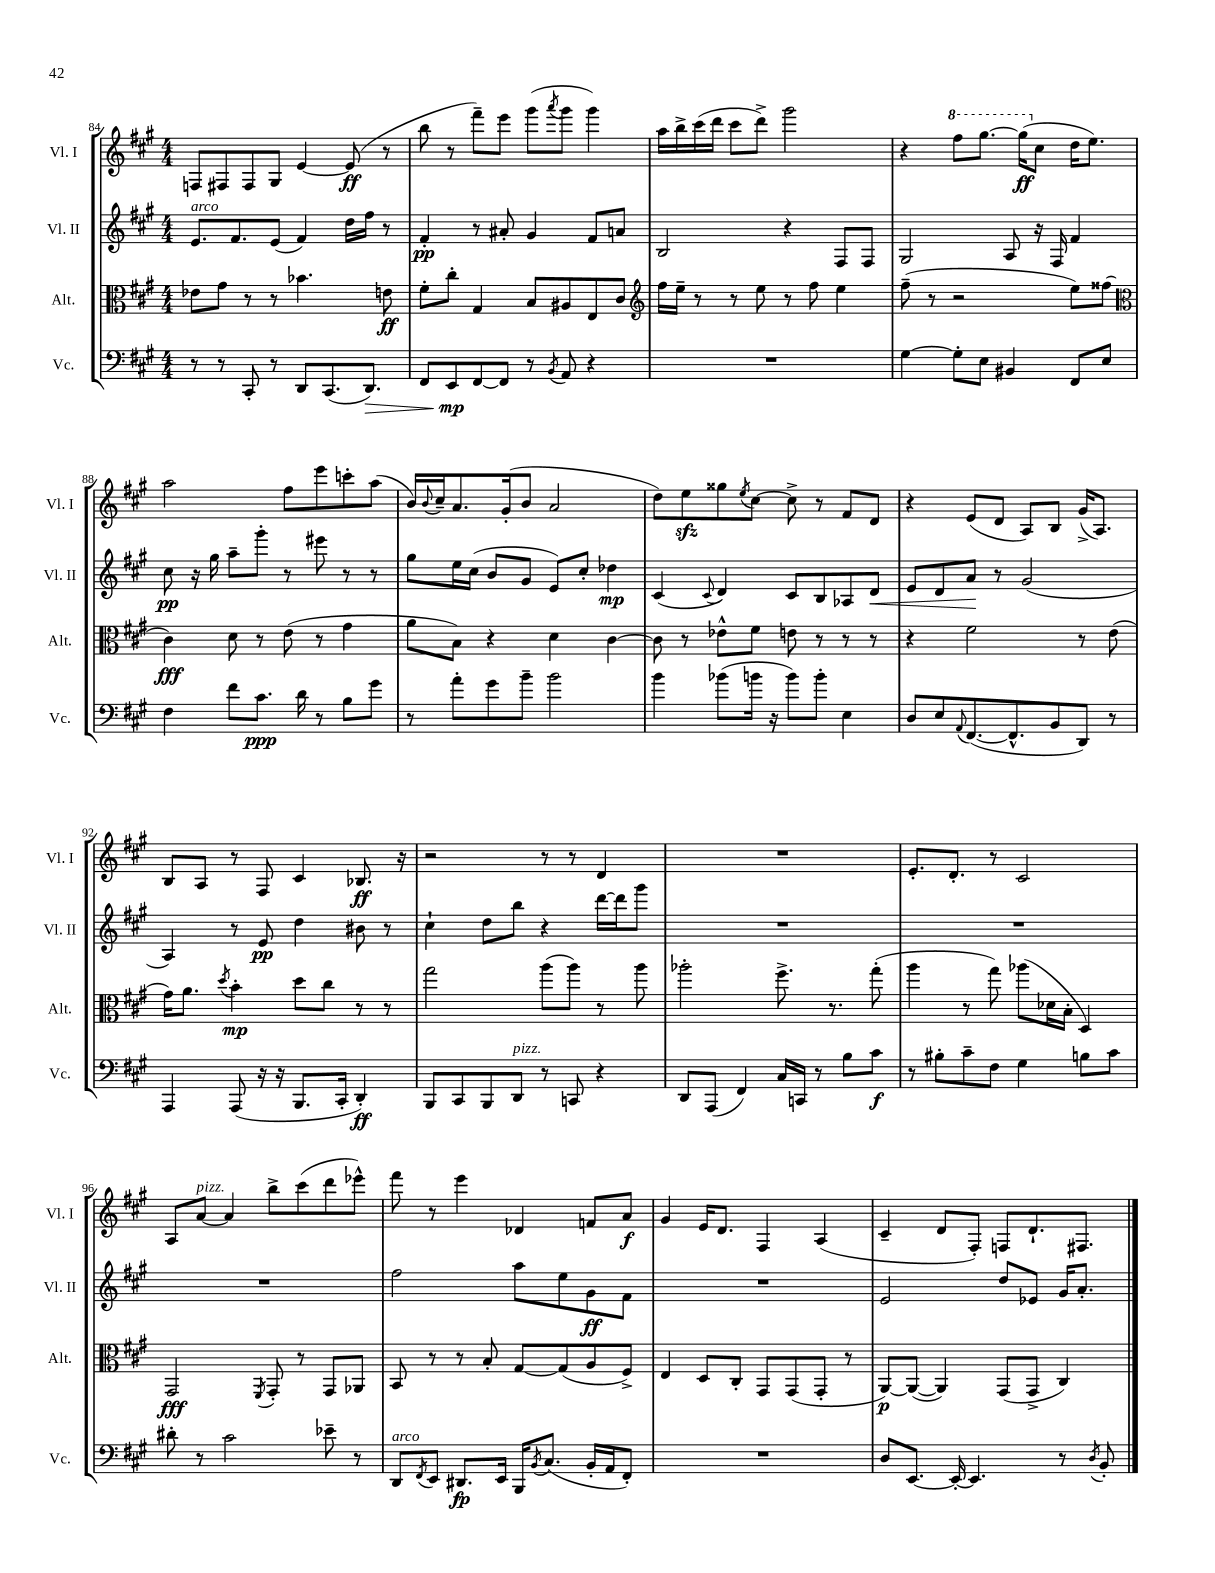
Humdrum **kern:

**kern	**dynam	**kern	**dynam	**kern	**dynam	**kern	**dynam
*part4	*part4	*part3	*part3	*part2	*part2	*part1	*part1
*staff4	*staff4	*staff3	*staff3	*staff2	*staff2	*staff1	*staff1
*I"Vc.	*	*I"Alt.	*	*I"Vl. II	*	*I"Vl. I	*
*I'Vc.	*	*I'Alt.	*	*I'Vl. II	*	*I'Vl. I	*
*clefF4	*	*clefC3	*	*clefG2	*	*clefG2	*
*k[f#c#g#]	*	*k[f#c#g#]	*	*k[f#c#g#]	*	*k[f#c#g#]	*
*M4/4	*	*M4/4	*	*M4/4	*	*M4/4	*
=84	=84	=84	=84	=84	=84	=84	=84
!	!	!	!	!LO:TX:a:i:t=arco	!	!	!
8r	.	8e-X\L	.	8.e/L	.	8Fn/L	.
8r	.	8g#\J	.	.	.	8F#X/	.
.	.	.	.	8.f#/	.	.	.
8CC#'/	.	8r	.	.	.	8F#/	.
8r	.	8r	.	(8e/J	.	8G#/J	.
8DD/L	.	4.b-X\	.	4f#/)	.	[4e/	.
(8.CC#/	.	.	.	.	.	.	.
.	.	.	.	16dd\LL	.	(8e/]	ff
!	!LO:HP:b	!	!	!	!	!	!
8.DD/J)	>	.	.	16ff#\JJ	.	.	.
.	.	8en\	ff	8r	.	8r	.
=85	=85	=85	=85	=85	=85	=85	=85
8FF#/L	.	8f#'\L	.	4f#'/	pp	8bb\	.
8EE/	mp	8cc#'\J	.	.	.	8r	.
[8FF#/	]	4G#/	.	8r	.	8fff#~\L)	.
8FF#/J]	.	.	.	8a#X'/	.	8eee\J	.
8r	.	8B/L	.	4g#/	.	(8ggg#\L	.
8qBB/	.	.	.	.	.	8qaaa/	.
8AA/	.	8A#X/	.	.	.	8ggg#\J	.
4r	.	8E/	.	8f#/L	.	4ggg#\)	.
.	.	8c#/J	.	8an/J	.	.	.
=86	=86	=86	=86	=86	=86	=86	=86
*	*	*clefG2	*	*	*	*	*
1r	.	16ff#\LL	.	2B/	.	16aa\LL	.
.	.	16ee~\JJ	.	.	.	16bb^\	.
.	.	8r	.	.	.	(16ccc#\	.
.	.	.	.	.	.	16ddd\JJ	.
.	.	8r	.	.	.	8ccc#\L	.
.	.	8ee\	.	.	.	8ddd^\J)	.
.	.	8r	.	4r	.	2ggg#\	.
.	.	8ff#\	.	.	.	.	.
.	.	4ee\	.	8F#/L	.	.	.
.	.	.	.	8F#/J	.	.	.
=87	=87	=87	=87	=87	=87	=87	=87
[4G#\	.	(8ff#~\	.	2G#/	.	4r	.
.	.	8r	.	.	.	.	.
*	*	*	*	*	*	*8va	*
8G#'\L]	.	2r	.	.	.	8fff#\L	.
8E\J	.	.	.	.	.	[8.ggg#\J	.
4BB#X/	.	.	.	8A/	.	.	.
.	.	.	.	.	.	(16ggg#\KL]	ff
*	*	*	*	*	*	*X8va	*
.	.	.	.	16r	.	8cc#\J	.
.	.	.	.	16F#/	.	.	.
8FF#/L	.	8ee\L)	.	4f#/	.	16dd\KL	.
.	.	.	.	.	.	8.ee\J)	.
8E/J	.	(8ff##X\J	.	.	.	.	.
!!LO:LB:g=z
=88	=88	=88	=88	=88	=88	=88	=88
*	*	*clefC3	*	*	*	*	*
4F#\	.	4c#\)	fff	8cc#\	pp	2aa\	.
.	.	.	.	16r	.	.	.
.	.	.	.	16gg#\	.	.	.
8f#\L	.	8d\	.	8aa~\L	.	.	.
8.c#\J	ppp	8r	.	8ggg#'\J	.	.	.
.	.	(8e\	.	8r	.	8ff#\L	.
16d\	.	.	.	.	.	.	.
8r	.	8r	.	8eee#X\	.	8eee\	.
8B\L	.	4g#\	.	8r	.	8cccn'\	.
8g#\J	.	.	.	8r	.	(8aa\J	.
=89	=89	=89	=89	=89	=89	=89	=89
8r	.	8a\L	.	8gg#\L	.	16b/LL)	.
.	.	.	.	.	.	8qqb/	.
.	.	.	.	.	.	16cc#~/J	.
8a'\L	.	8B\J)	.	16ee\L	.	8.a/	.
.	.	.	.	(16cc#\JJ	.	.	.
8g#\	.	4r	.	8b/L	.	.	.
.	.	.	.	.	.	(16g#'/k	.
8b~\J	.	.	.	8g#/J	.	8b/J	.
2b\	.	4d\	.	8e/L)	.	2a/	.
.	.	.	.	8cc#'/J	.	.	.
.	.	[4c#\	.	4dd-X\	mp	.	.
=90	=90	=90	=90	=90	=90	=90	=90
4b\	.	8c#\]	.	(4c#/	.	8dd\L)	.
.	.	8r	.	.	.	8eezz\	.
.	.	.	.	8qqc#/	.	.	.
(8b-X\L	.	8e-X^^\L	.	4d/)	.	8gg##X\	.
.	.	.	.	.	.	8qee/	.
16bn\Jk	.	8f#\J	.	.	.	[8cc#\J	.
16r	.	.	.	.	.	.	.
8b\L)	.	8en\	.	8c#/L	.	8cc#^\]	.
8b'\J	.	8r	.	8B/	.	8r	.
4E\	.	8r	.	8A-X/	.	8f#/L	.
!	!	!	!	!	!LO:HP:b	!	!
.	.	8r	.	8d/J	<	8d/J	.
=91	=91	=91	=91	=91	=91	=91	=91
8D/L	.	4r	.	8e/L	.	4r	.
8E/	.	.	.	8d/	.	.	.
8qqAA/	.	.	.	.	.	.	.
([8.FF#/	.	2f#\	.	8a/J	.	(8e/L	.
.	.	.	.	8r	[	8d/J	.
8.FF#^^/]	.	.	.	.	.	.	.
.	.	.	.	(2g#/	.	8A/L)	.
8BB/	.	.	.	.	.	8B/J	.
8DD/J)	.	8r	.	.	.	(16g#^/KL	.
.	.	.	.	.	.	8.A/J)	.
8r	.	(8e\	.	.	.	.	.
!!LO:LB:g=z
=92	=92	=92	=92	=92	=92	=92	=92
4AAA/	.	16g#\KL)	.	4A/)	.	8B/L	.
.	.	8.a\J	.	.	.	.	.
.	.	.	.	.	.	8A/J	.
.	.	8qdd/	.	.	.	.	.
(8AAA/	.	4b'\	mp	8r	.	8r	.
16r	.	.	.	8e/	pp	8F#/	.
16r	.	.	.	.	.	.	.
8.BBB/L	.	8dd\L	.	4dd\	.	4c#/	.
.	.	8cc#\J	.	.	.	.	.
16CC#'/Jk	.	.	.	.	.	.	.
4DD'/)	ff	8r	.	8b#X\	.	8.B-X/	ff
.	.	8r	.	8r	.	.	.
.	.	.	.	.	.	16r	.
=93	=93	=93	=93	=93	=93	=93	=93
8BBB/L	.	2gg#\	.	4cc#`\	.	2r	.
8CC#/	.	.	.	.	.	.	.
8BBB/	.	.	.	8dd\L	.	.	.
!LO:TX:a:i:t=pizz.	!	!	!	!	!	!	!
8DD/J	.	.	.	8bb\J	.	.	.
8r	.	(8aa\L	.	4r	.	8r	.
8CCn/	.	8aa\J)	.	.	.	8r	.
4r	.	8r	.	[16ddd\LL	.	4d/	.
.	.	.	.	16ddd\J]	.	.	.
.	.	8aa\	.	8ggg#\J	.	.	.
=94	=94	=94	=94	=94	=94	=94	=94
8DD/L	.	2aa-X'\	.	1r	.	1r	.
(8AAA/J	.	.	.	.	.	.	.
4FF#/)	.	.	.	.	.	.	.
16C#/LL	.	8.ff#^\	.	.	.	.	.
16CCn/JJ	.	.	.	.	.	.	.
8r	.	.	.	.	.	.	.
.	.	8.r	.	.	.	.	.
8B\L	.	.	.	.	.	.	.
8c#\J	f	(8gg#'\	.	.	.	.	.
=95	=95	=95	=95	=95	=95	=95	=95
8r	.	4aa\	.	1r	.	8.e'/L	.
8B#X'\L	.	.	.	.	.	.	.
.	.	.	.	.	.	8.d'/J	.
8c#~\	.	8r	.	.	.	.	.
8F#\J	.	8gg#\)	.	.	.	8r	.
4G#\	.	(8aa-X\L	.	.	.	2c#/	.
.	.	16d-X\L	.	.	.	.	.
.	.	16B'\JJ	.	.	.	.	.
8Bn\L	.	4D/)	.	.	.	.	.
8c#\J	.	.	.	.	.	.	.
!!LO:LB:g=z
=96	=96	=96	=96	=96	=96	=96	=96
8d#X'\	.	2GG#/	fff	1r	.	8A/L	.
!	!	!	!	!	!	!LO:TX:a:i:t=pizz.	!
8r	.	.	.	.	.	[8a/J	.
2c#\	.	.	.	.	.	4a/]	.
.	.	8qFF#/	.	.	.	.	.
.	.	8GG#'/	.	.	.	8bb^\L	.
.	.	8r	.	.	.	(8ccc#\	.
8e-X~\	.	8GG#/L	.	.	.	8ddd\	.
8r	.	8AA-X/J	.	.	.	8eee-X^^\J)	.
=97	=97	=97	=97	=97	=97	=97	=97
!LO:TX:a:i:t=arco	!	!	!	!	!	!	!
8DD/L	.	8BB/	.	2ff#\	.	8fff#\	.
8qFF#/	.	.	.	.	.	.	.
8EE/J	.	8r	.	.	.	8r	.
8.DD#X/L	fp	8r	.	.	.	4eee\	.
.	.	8B'/	.	.	.	.	.
16EE/Jk	.	.	.	.	.	.	.
16BBB/KL	.	[8G#/L	.	8aa\L	.	4d-X/	.
8qBB/	.	.	.	.	.	.	.
(8.C#/J	.	.	.	.	.	.	.
.	.	(8G#/]	.	8ee\	.	.	.
16BB'/LL	.	8A/	.	8g#\	ff	8fn/L	.
16AA/J	.	.	.	.	.	.	.
8FF#'/J)	.	8F#^/J)	.	8f#\J	.	8a/J	f
=98	=98	=98	=98	=98	=98	=98	=98
1r	.	4E/	.	1r	.	4g#/	.
.	.	8D/L	.	.	.	16e/KL	.
.	.	.	.	.	.	8.d/J	.
.	.	8C#'/J	.	.	.	.	.
.	.	8GG#/L	.	.	.	4F#/	.
.	.	(8GG#/	.	.	.	.	.
.	.	8GG#'/J	.	.	.	(4A/	.
.	.	8r	.	.	.	.	.
=99	=99	=99	=99	=99	=99	=99	=99
8D/L	.	[8AA/L)	p	2e/	.	4c#~/	.
[8.EE/J	.	(8AA/J_	.	.	.	.	.
.	.	4AA/])	.	.	.	8d/L	.
16EE'/_	.	.	.	.	.	.	.
4.EE/]	.	.	.	.	.	8F#'/J)	.
.	.	(8GG#/L	.	8dd/L	.	8Fn/L	.
.	.	8GG#^/J	.	8e-X/J	.	8.d`/	.
8r	.	4C#/)	.	16g#/KL	.	.	.
.	.	.	.	8.a'/J	.	8.F#X/J	.
8qD/	.	.	.	.	.	.	.
8BB'/	.	.	.	.	.	.	.
==	==	==	==	==	==	==	==
*-	*-	*-	*-	*-	*-	*-	*-
